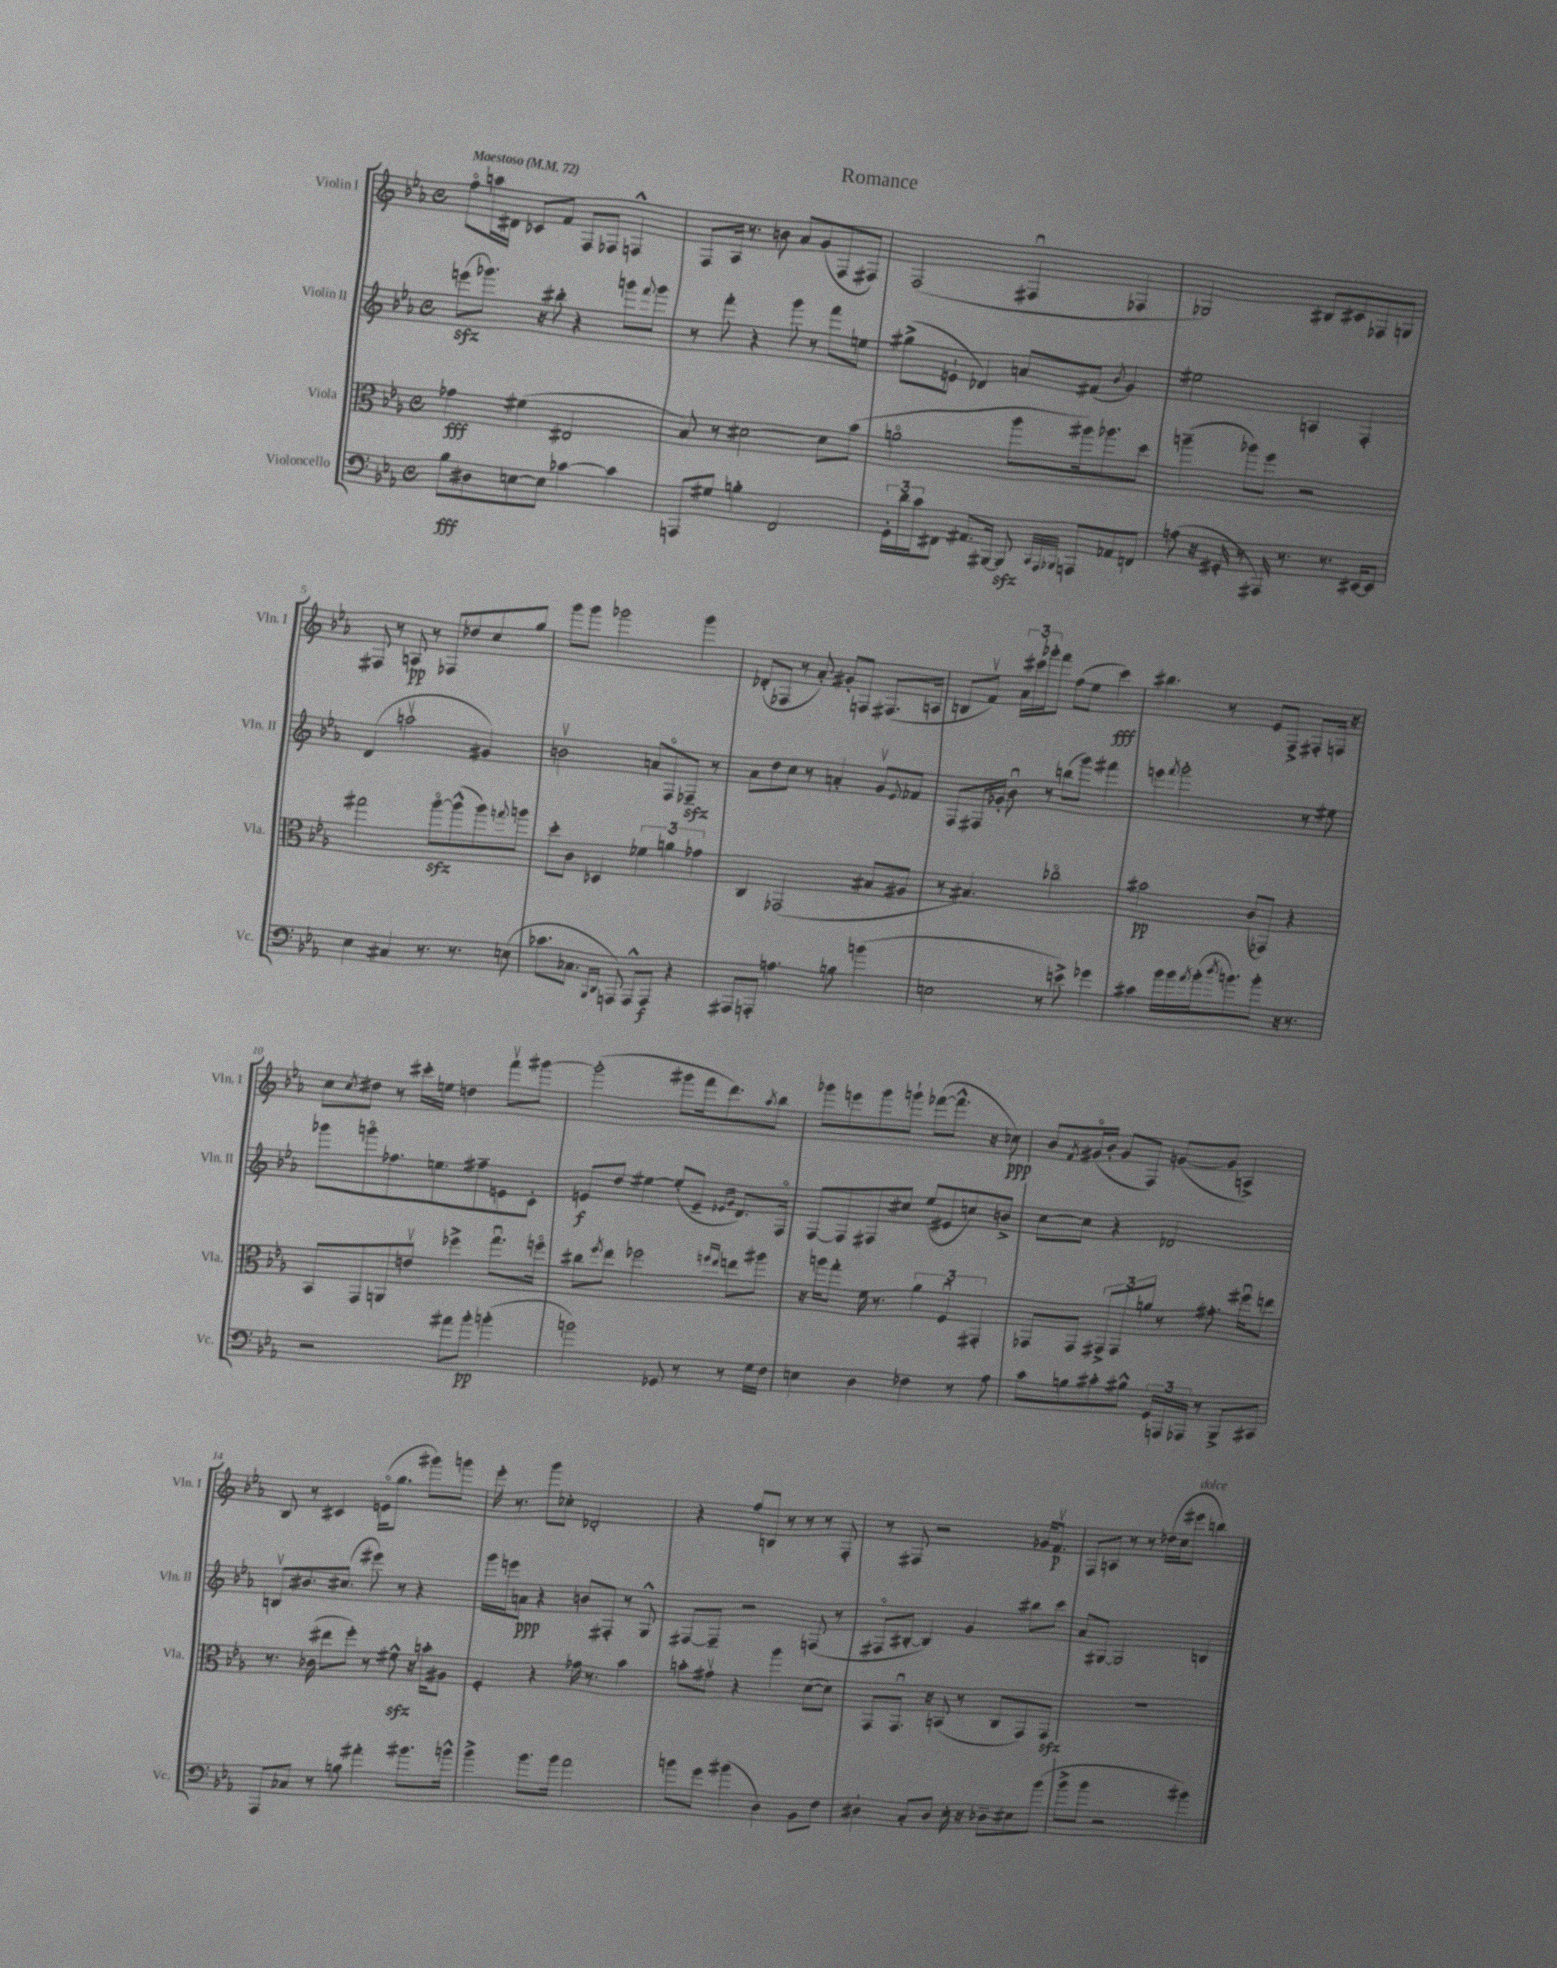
\header { title = "Romance" }
<<
\new StaffGroup <<
\new Staff = "s0" \with { instrumentName = "Violin I" shortInstrumentName = "Vln. I" } {
    \clef treble \key ees \major \defaultTimeSignature \time 4/4 \tempo "Maestoso" 4 = 72
    f''8\flageolet a''16 dis'16 ces'8 f'8 f8 fes8 f4-^ |
    f8 aes16 r8. b'8 aes'8 g'8( f8 fis8) |
    f2( fis4\downbow fes4 |
    ges2) bis8 cis'8 fes8 g8 |
    fis8 r8 a8\pp r8 fes8 des''8 c''8 g''8 |
    g'''8 g'''8 ges'''2 ges'''4 |
    des'8-.( fes8 r8 aes'8-.) gis'8-. f8 fis8.( a16 |
    b8 f'8\upbow) \tuplet 3/2 { aes'16 cis'''16 ges'''16-. } f'''8 f''8( ees''8 cis'''4\fff) |
    bis''4. r8 ees'8 f8-> fis8-. f16 r16 |
    c''8 \acciaccatura { c''8 } dis''8 r8 cis'''16-. e''16 d''4 f'''8\upbow gis'''8~ |
    gis'''2-.( gis'''8 f'''16 d'''8.) \acciaccatura { aes''8 } bes''8 |
    ges'''8 e'''8 ges'''8 g'''8-! fes'''8~( fes'''8.-^ r16 ces''8\ppp) |
    bes'8 \acciaccatura { f'8 } gis'16\flageolet( bes'16-. gis'8 f8) g'8~( g'8 a4->) |
    bes8 r8 cis'4 e'16\flageolet( g''8. gis'''8) g'''8 |
    ees'''16-. r8. g'''8 ces''8-. des'2-. |
    r4 f''8 b8 r8 r8 r8 f8-. |
    r8 fis8 r2 ges'16 f'8.\upbow\p |
    f8 a8 r8 r8 des''16( c''16 eis'''8^\markup { \italic "dolce" } b''4) \bar "|." |
}
\new Staff = "s1" \with { instrumentName = "Violin II" shortInstrumentName = "Vln. II" } {
    \clef treble \key ees \major \defaultTimeSignature \time 4/4
    e'''8\sfz( ges'''8.) r16 bis''8-. r4 g'''8 \appoggiatura { f'''8 } g'''8 |
    r8 f'''8-. r4 g'''8 r8 f'''8 e''8 |
    gis''8->( e'8-! des'4) a'8 fis'8( \acciaccatura { bes'8 } g'4) |
    eis''2 a4 f4-. |
    d'4( a''2\upbow gis'4) |
    b'2\upbow a'8 f8\flageolet fes8--\sfz r8 |
    aes'8 d''8 c''8 r8 a'4-. g'8\upbow \appoggiatura { ees'8 } fes'8 |
    f8 fis16 ges'16-. bes'8\downbow r8 b''8( g'''8) fis'''4 |
    e'''4 \acciaccatura { f'''8 } g'''2-. r8 eis''8 |
    ges'''8 g'''8\flageolet fes''8. e''8. fis''8-- e'8 c'8-. |
    e'8\f d''8 eis''4~ eis''8-.( e'8-- \grace { ees'16 g'16 } d'8.) f16\flageolet |
    f8~ f8 fis8 cis''8 ees''8( eis'8 c''8) b'8-> |
    c''8~ c''8 r4 des'2 |
    b8\upbow bis'8. cis''8.( eis'''8) r8 r4 |
    g'''16 e'''16 a'8\ppp r4 b'8 fis8-. r8 g8-^ |
    fis8~ fis8-- r2 f8( r8 |
    fis8\flageolet bis8~-. bis4) g'4 bis''8 c'''8 |
    aes'8 gis8~ gis2 b4 \bar "|." |
}
\new Staff = "s2" \with { instrumentName = "Viola" shortInstrumentName = "Vla." } {
    \clef alto \key ees \major \defaultTimeSignature \time 4/4
    ges'4\fff fis'4( eis2 |
    bes8) r8 dis'2~ dis'8 bes'8( |
    a'2\flageolet aes''8 ais''16) aes''8. d''8 |
    a''4--( aes''8) f''8 r2 |
    gis''2 aes''8~\flageolet\sfz aes''8-^( aes''8) \appoggiatura { g''8 } a''8 |
    d''8-. c'8 des4 \tuplet 3/2 { fes'4 a'4 ges'4 } |
    c4 ges,2( bis8 ais8 |
    r8 bis4.) ces''2\flageolet |
    bis'2\pp c'8( ges,8) r4 |
    bes,8 g,8 a,8 e'8\upbow fes''4-> g''8.\downbow f''16\flageolet |
    cis''8 \acciaccatura { f''8 } ees''8 fes''2 \grace { f''16 ees''16 } e''8 ais''8 |
    r16 a''16 g''8-. f'16 r8. \tuplet 3/2 { aes'4 f4\downbow gis,4-. } |
    ges,8 ges,8 \tuplet 3/2 { gis,8-> gis,8 a'8 } r8 gis'8.-. fis''16\downbow e''8 |
    r8. ces'16( eis''8 f''8-.) r8 fis'8-^\sfz r16 b'16-. ais8 |
    f4-. r4 ges'16 r8. bes'4 |
    b'8-. gis'8\upbow r4 aes''4 d'8~( d'8) |
    g,8 g,8.\downbow r16 b,8( r8 c8 g,8) g,8\sfz |
    R1 \bar "|." |
}
\new Staff = "s3" \with { instrumentName = "Violoncello" shortInstrumentName = "Vc." } {
    \clef bass \key ees \major \defaultTimeSignature \time 4/4
    bes8\fff dis8 e8~ e8 ces'4~ ces'4 |
    a,,8 gis8 b4-. f,2 |
    \tuplet 3/2 { g,16-. d'16 c'16 } fis,8 ais,8. bis,,16~ bis,,8\sfz \grace { c,32 aes,,32 bes,,32 } a,,8 aes,8 f,8 |
    a8( r16 gis,16-. r8 ais,,16) r8. r8. eis,16~ eis,8 |
    ees4 cis4 r8. r8. e8( |
    ces'8. ces8. \grace { bes,,16 d,16 } a,,8) a,,8-^ a,,8\f r4 |
    ais,,8 a,,8-. a4. b8 b'4( |
    e2 r8 e'8->) ges'4 |
    cis'4 bes'16 bes'16 \acciaccatura { aes'8 } bes'16-.( \acciaccatura { d''8 } b'8.) b'8-. r16 r8. |
    r2 ais'8 bes'8-.\pp b'4-.( |
    b'2) ges,8 r8 r8 g16 f16 |
    e4 d4 fes4 r8 aes8 |
    c'8 b8 cis'8-. bis8-^ \tuplet 3/2 { g,16 a,,16 aes,,16 } r8 bes,,8-> cis,8 |
    aes,,8 ces8 r8 b8 ais'4-. bis'8. b'16-^ |
    bes'4-> bes'8. bes'16 aes'2 |
    b'8 g'8 bis'4( d4) bes,8 f8 |
    dis4-! c8-. dis8 ees16-. r16 des8-- eis8 bes'8( |
    bes'8-> bes'8 r2 bis'4) \bar "|." |
}
>>
>>
